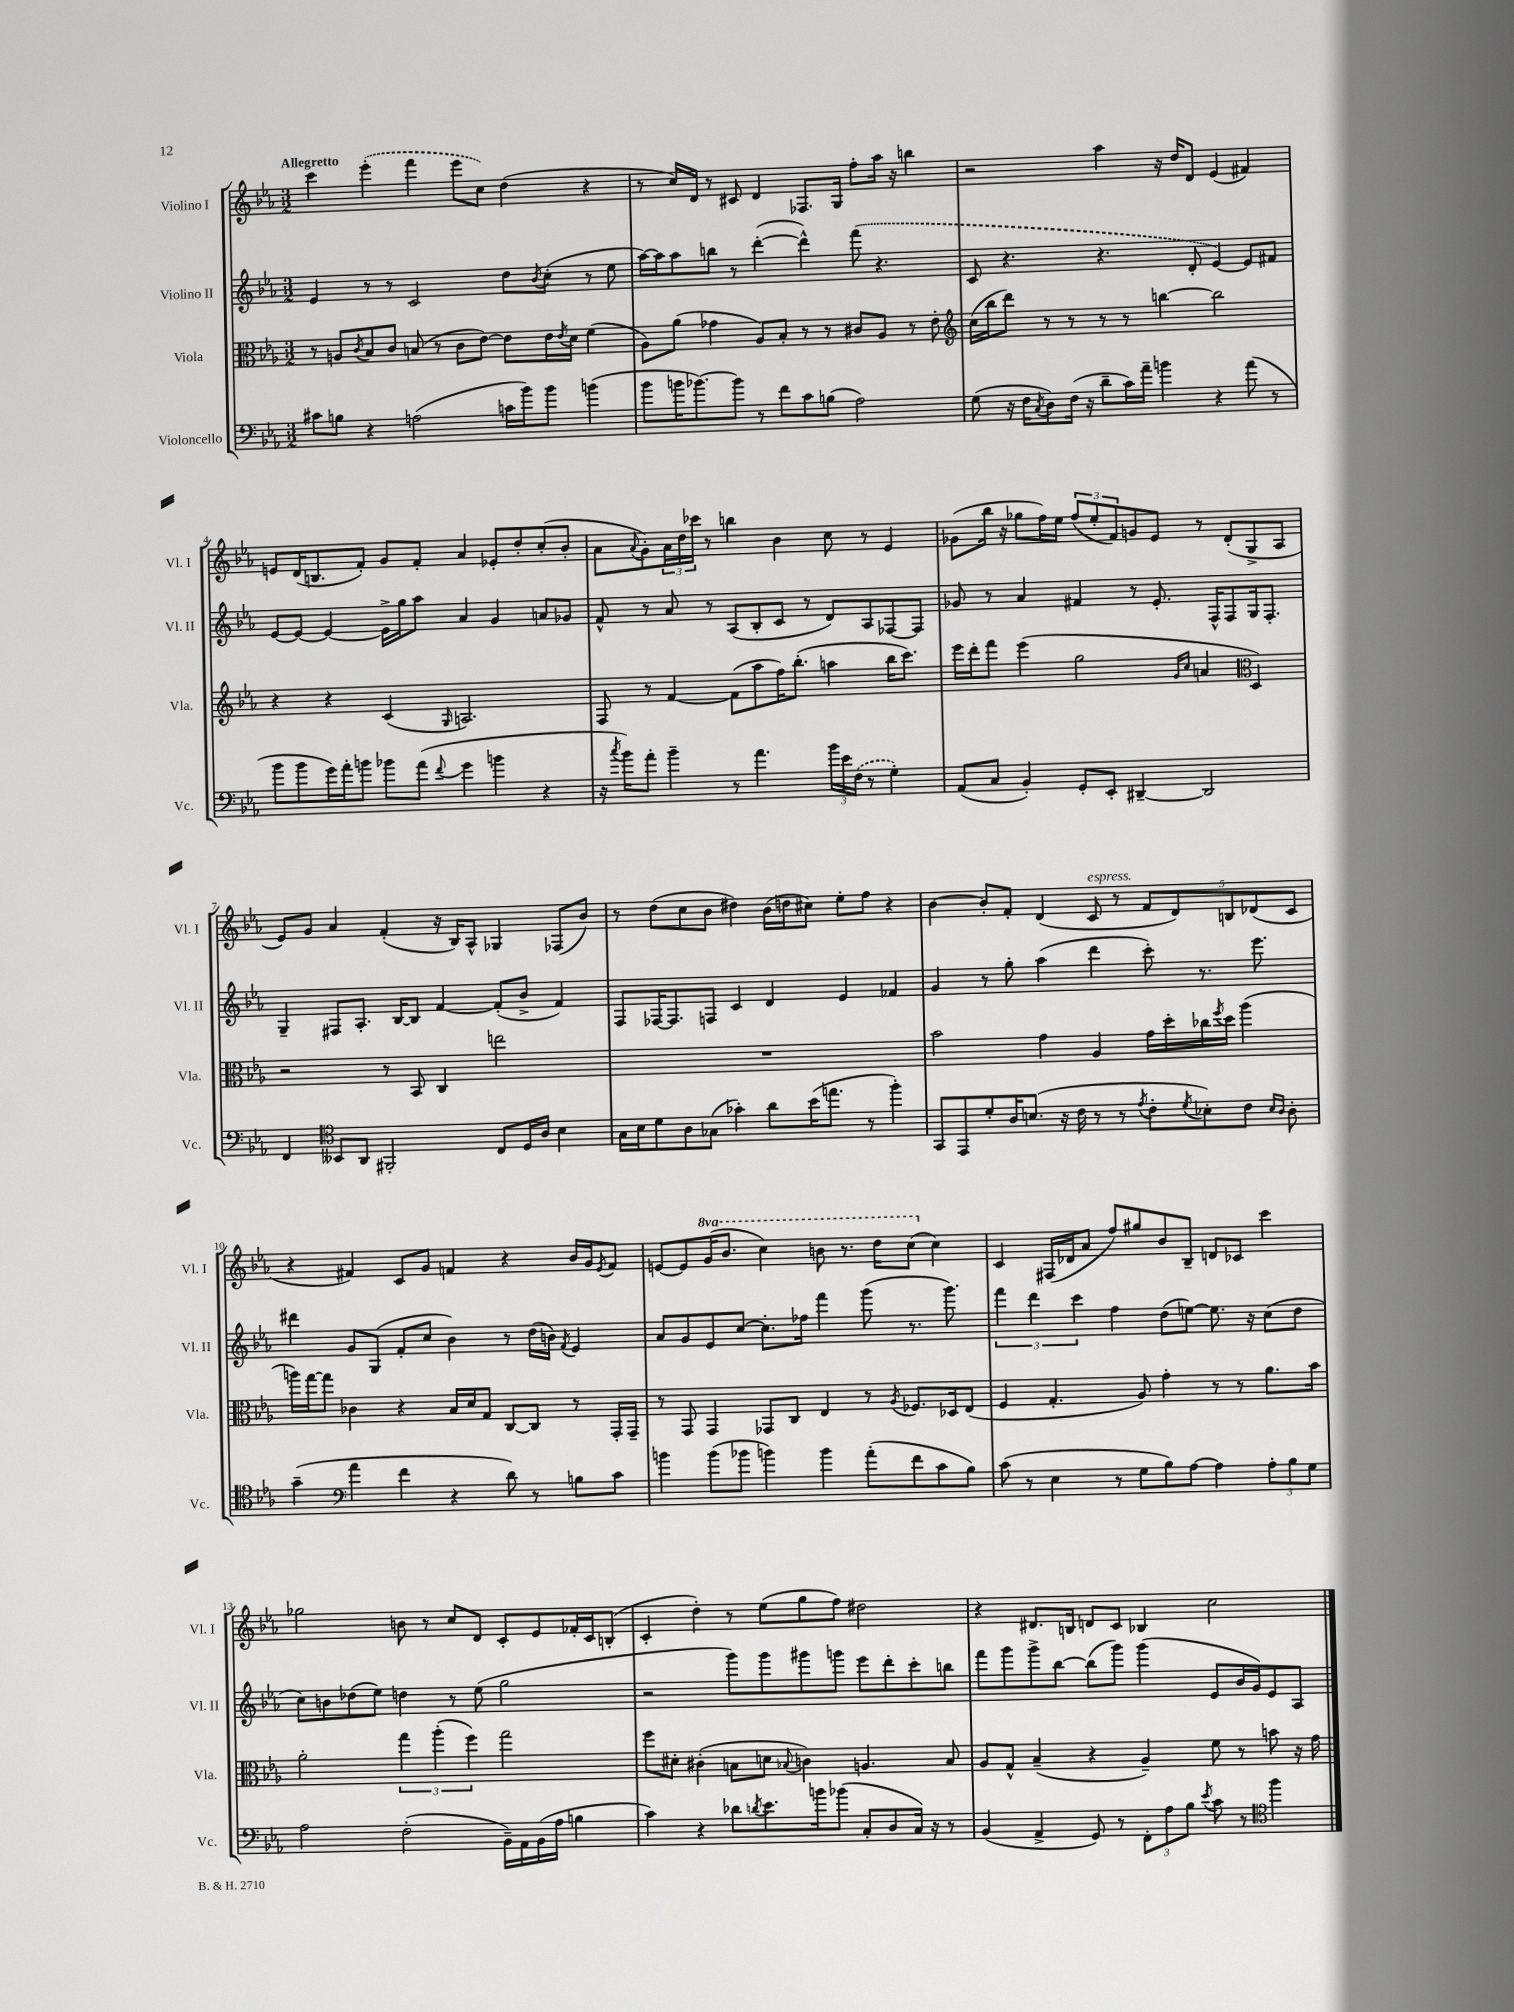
<<
\new StaffGroup <<
\new Staff = "s0" \with { instrumentName = "Violino I" shortInstrumentName = "Vl. I" } {
    \clef treble \key ees \major \numericTimeSignature \time 3/2 \set Staff.ottavationMarkups = #ottavation-simple-ordinals \tempo "Allegretto"
    c'''4 \once \slurDashed ees'''4-.( f'''4 ees'''8 c''8) d''4( r4 |
    r8 c''16) d'16 r8 cis'8 d'4 fes8. g16 f''8-. aes''16 r16 b''4 |
    r2 aes''4 r16 d''16 d'8 ees'4( fis'4) |
    e'8 d'16( b8. f'8-.) g'8 f'8-. aes'4 ees'8-. d''8-. c''8-.( bes'8-. |
    aes'8 \appoggiatura { aes'8 } g'8-.) \tuplet 3/2 { aes'16 d''16 ces'''16 } r8 b''4 bes'4 c''8 r8 ees'4 |
    ges'8( bes''16 r16 ges''8 f''16) ees''16 \tuplet 3/2 { f''8( ees''8-. f'8) } g'8 ees'8 r8 d'8-.( g8-> aes8 |
    ees'8) g'8 aes'4 f'4-.( r16 bes16) aes8-^ ges4 fes8( bes'8) |
    r8 d''8( c''8 bes'8 dis''4) bes'16( d''16 cis''8) ees''8-. f''8 r4 |
    bes'4~ bes'8-. f'8-. d'4( c'8^\markup { \italic "espress." } r8 \tuplet 5/4 { f'8 d'8) b8 des'8( c'8 } |
    r4 fis'4) c'8 g'8 f'4 r4 bes'16 g'16 \acciaccatura { ees'8 } f'8 |
    e'8~ e'8 \ottava #1 g''16( bes''8. c'''4) b''8 r8. d'''16 c'''8( \ottava #0 c''4) |
    c'4 fis16( des'16 aes'8 f''8) gis''8 bes'8 bes8-- d'8 ces'8 c'''4 |
    ges''2 b'8 r8 c''8 d'8 c'8-. ees'8 fes'16-. c'16 b8-.( |
    c'4-. d''4-.) r8 ees''8( g''8 f''8) dis''2 |
    r4 dis'8. b16 d'8 c'8 bes4 c''2 \bar "|." |
}
\new Staff = "s1" \with { instrumentName = "Violino II" shortInstrumentName = "Vl. II" } {
    \clef treble \key ees \major \numericTimeSignature \time 3/2
    ees'4 r8 r8 c'2 d''8 \acciaccatura { bes'8 } c''8-.( r8 ees''8 |
    aes''16~) aes''16 aes''8 b''8 r8 d'''4~-.( d'''4-^) \once \slurDashed f'''8( r4. |
    c'8 r4. r4. d'8-. ees'4~) ees'8 fis'8 |
    ees'8~ ees'8~ ees'4~ ees'16-> g''16 aes''8 aes'4 g'4 a'8 ges'8 |
    f'8-^ r8 aes'8 r8 aes8( bes8-. c'8 r8 d'8) aes8 fes8~ fes8 |
    ges'8 r8 aes'4 fis'4 r8 ees'8.-. f16-^ f8 g16 f8.-. |
    g4-- fis8 aes8.-. bes16~ bes8 f'4~ f'8-.( bes'8-> f'4) |
    f8 fes16~ fes8. f8 c'4 d'4 ees'4 fes'4 |
    g'4 r8 g''8-. aes''4( d'''4 c'''8-.) r8. ees'''8. |
    dis'''4 g'8 g8( f'8-. c''8 bes'4) r8 d''16( b'16) \acciaccatura { f'8 } ees'4 |
    aes'8 g'8 ees'8 c''8~ c''8.-. fes''16 f'''4 g'''8( r8. g'''8.) |
    \tuplet 3/2 { f'''4 d'''4 c'''4 } f''4 d''8( e''8~) e''8. r16 c''8( d''8 |
    c''8) b'8 des''8( ees''8) d''4 r8 ees''8( g''2 |
    r2 g'''8) g'''8 gis'''8 g'''8 ees'''8 d'''8-. c'''8-. b''8 |
    f'''8 g'''8 g'''8-> bes''8~ bes''8( g'''8) g'''4( ees'8 bes'16 g'16) ees'8 aes8 \bar "|." |
}
\new Staff = "s2" \with { instrumentName = "Viola" shortInstrumentName = "Vla." } {
    \clef alto \key ees \major \numericTimeSignature \time 3/2
    r8 a8 \acciaccatura { c'8 } bes8 c'8 b8( r8 c'8 ees'8~) ees'8 ees'16 \acciaccatura { ees'8 } d'16 f'4( |
    aes8) aes'8( ges'4 aes8) bes8-. r8 r8 cis'8 aes8 r8 ees'8-. |
    \clef treble c''16( bes''16 d'''8) r8 r8 r8 r8 b''4~ b''2 |
    r4 r4 c'4( \grace { g16 } a2.) |
    f8 r8 f'4~ f'8( aes''8 f''16) bes''8.-.( a''4 bes''16 c'''8.) |
    ees'''16 d'''16-. f'''8 ees'''4( g''2 \grace { g'16 c''16 } a'4 \clef alto d4) |
    r2 r8 bes,8 c4 e''2 |
    R1. |
    bes'2 g'4 aes4 g'16 d''16-. ces''16 \acciaccatura { f''8 } d''16 aes''4( |
    a''16) g''16~ g''8 ces'4 r4 bes16 d'16 g8 c8~ c8 r8 g,16-. g,16-- |
    r8 g,8 g,4 ges,8 c8 ees4 r8 \acciaccatura { aes8 } fes8. des16 ees8( |
    f4 g4.-. aes8) g'4-. r8 r8 aes'8. bes'16 |
    aes'2-. \tuplet 3/2 { g''4 aes''4-.( f''4) } g''2 |
    f''8 dis'8-. cis'4-.( b8 d'8 \appoggiatura { bes8 } c'4) a4. bes8 |
    aes8 g8-^ bes4--( r4 aes4--) f'8 r8 b'8 r16 g'16 \bar "|." |
}
\new Staff = "s3" \with { instrumentName = "Violoncello" shortInstrumentName = "Vc." } {
    \clef bass \key ees \major \numericTimeSignature \time 3/2
    cis'8 b8 r4 a2( c'16 bes'16) bes'8 b'4( |
    bes'8 b'16 bes'8.~) bes'8 r8 f'8 c'8 b8( aes2) |
    g8( r16 f16 \acciaccatura { c8 } d8) f16( r16 d'8-- c'16) aes'16-- b'4 r4 aes'8( r8 |
    bes'8 bes'8 g'16) aes'16-. b'8 bes'8 aes'8( \appoggiatura { f'8 } g'4 b'4 r4 |
    r16 \acciaccatura { c''8 } bes'16) aes'8-. bes'4-- r8 aes'4. \tuplet 3/2 { bes'16 ees'16 \once \slurDashed f16( } r8 g4-.) |
    aes,8( c8 bes,4-.) g,8-. ees,8-. dis,4~-- dis,2 |
    f,4 \clef tenor beses,8 aes,8 fis,2-. c8 d16 aes16 bes4 |
    g16 bes16 d'8 aes8 ges8( ges'4-.) aes'8 bes'16( e''8. r8 f''4-.) |
    g,8 ees,8 d'8-. aes16 b8.( r16 c'16 r8 r8 \acciaccatura { ees'8 } c'8-. \acciaccatura { d'8 } bes8-.) c'8 \grace { bes16 aes16 } aes8-. |
    g'4--( \clef bass aes'4 f'4 r4 d'8) r8 b8 c'8 |
    b'4 b'8( bes'8 b'4) b'4 aes'8-.( f'8 c'8 bes8) |
    c'8( r8 ees4 r8 g8 bes8) aes8~ aes4 \tuplet 3/2 { aes8-. bes8 g8 } |
    aes2 f2-.( bes,16--) aes,16 bes,16( aes16 b4 |
    c'4) r4 des'8 \acciaccatura { d'8 } ees'8. b'16 bes'8( c8-. d8 c16) r16 r8 |
    bes,4( aes,4-> g,8) r8 \tuplet 3/2 { f,8-. aes8 bes8 } \acciaccatura { ees'8 } c'8 r8 \clef tenor f''4 \bar "|." |
}
>>
>>
